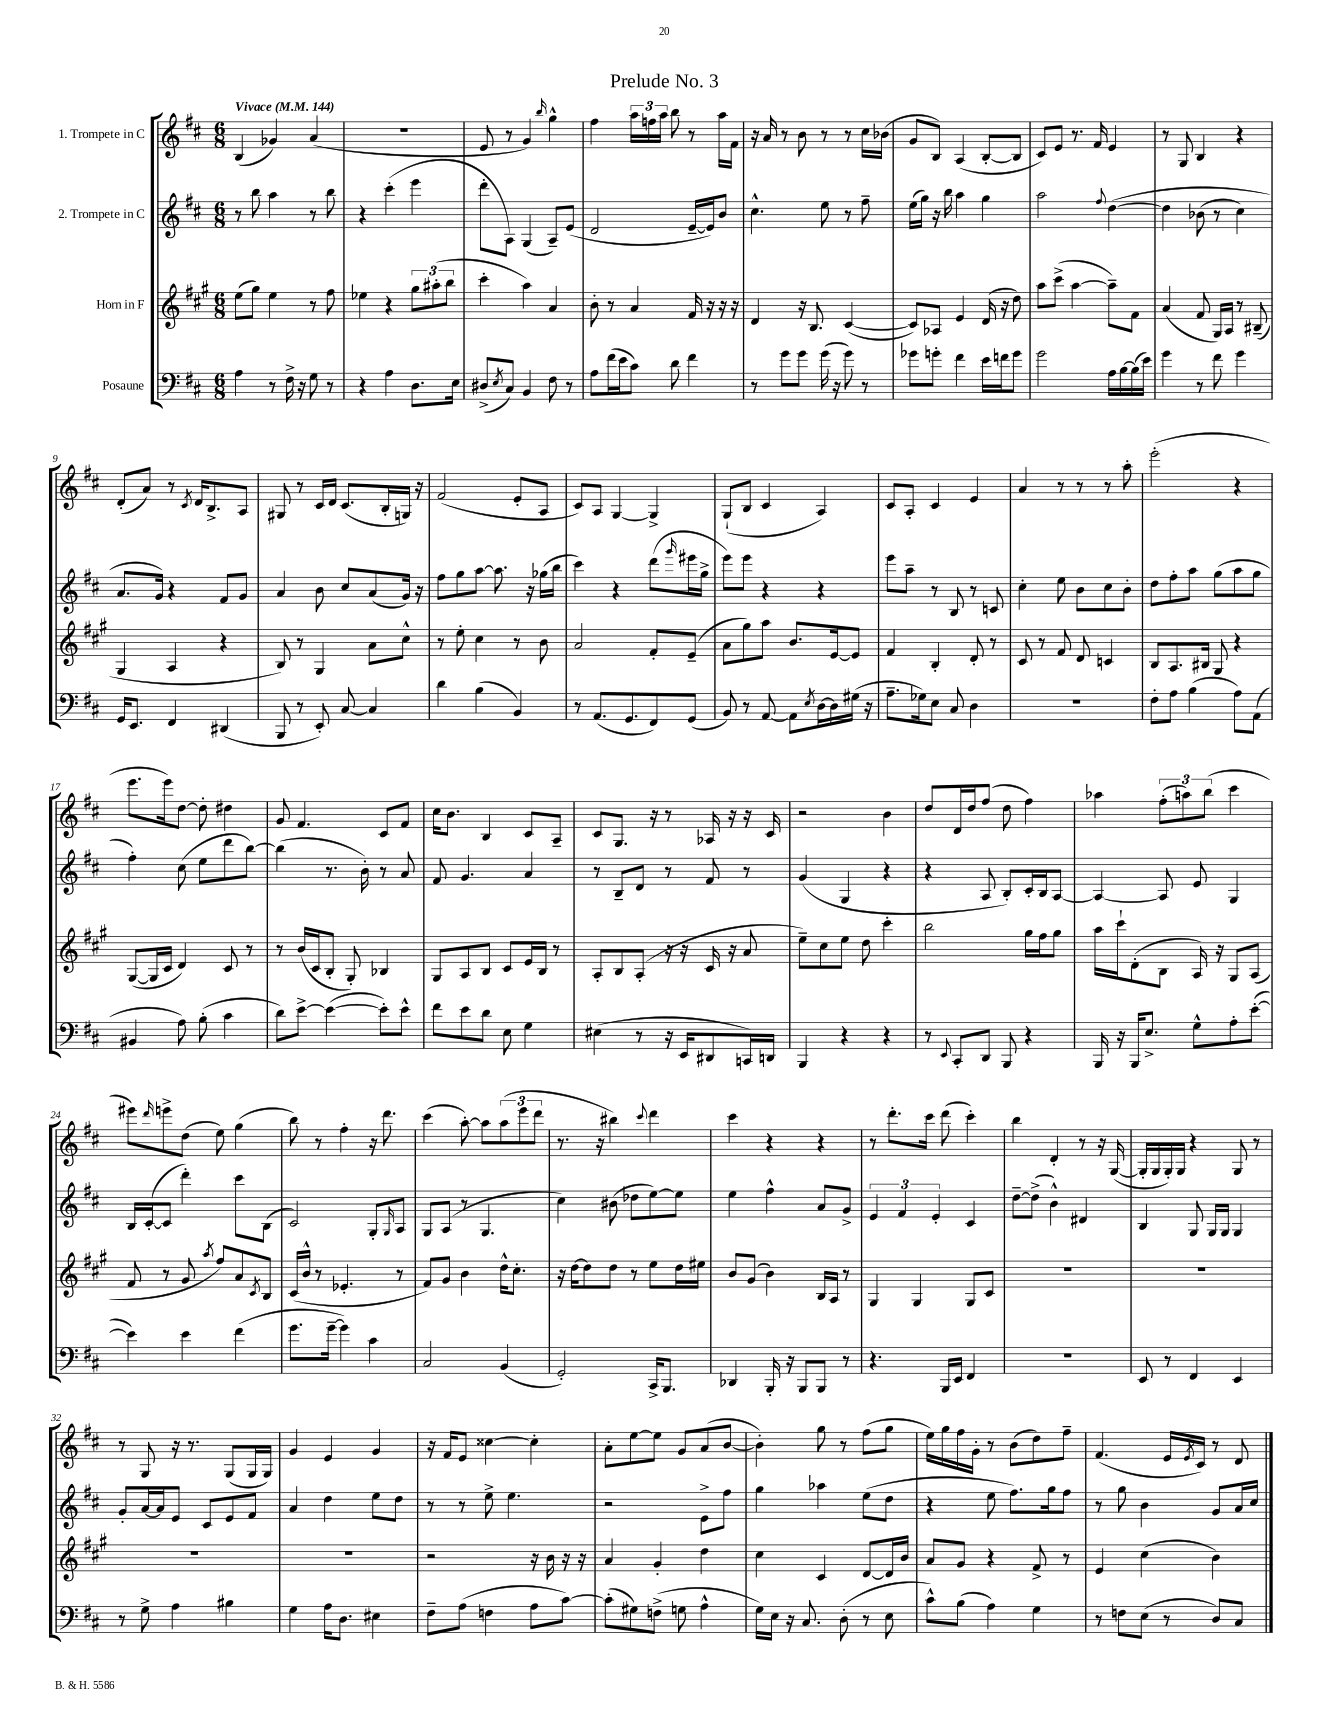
\header { title = "Prelude No. 3" }
<<
\new StaffGroup <<
\new Staff = "s0" \with { instrumentName = "1. Trompete in C" } {
    \clef treble \key d \major \numericTimeSignature \time 6/8 \tempo "Vivace" 4 = 144
    b4( ges'4) a'4( |
    R2. |
    e'8 r8 g'4) \grace { b''16 } g''4-^ |
    fis''4 \tuplet 3/2 { a''16 f''16 a''16 } b''8 r8 a''16 fis'16 |
    r16 a'16 r8 b'8 r8 r8 cis''16 bes'16( |
    g'8 b8) a4( b8~-. b8 |
    cis'8) e'8 r8. fis'16 e'4 |
    r8 g8 b4 r4 |
    d'8-.( a'8) r8 \acciaccatura { cis'8 } d'16 b8.-> a8 |
    gis8 r8 cis'16 d'16 cis'8.( b16-. g16) r16 |
    fis'2( e'8-. a8 |
    cis'8) a8 g4~ g4-> |
    g8-!( b8 cis'4 a4) |
    cis'8 a8-. cis'4 e'4 |
    a'4 r8 r8 r8 a''8-. |
    e'''2-.( r4 |
    e'''8. e'''16) d''8~ d''8-. dis''4 |
    g'8 fis'4. cis'8 fis'8 |
    cis''16 b'8. b4 cis'8 a8-- |
    cis'8 g8. r16 r8 aes16 r16 r16 cis'16 |
    r2 b'4 |
    d''8 d'16 d''16 fis''8( d''8 fis''4) |
    aes''4 \tuplet 3/2 { fis''8-.( a''8) b''8( } cis'''4 |
    eis'''8) \grace { d'''16 } e'''8-> d''8( e''8) g''4( |
    b''8) r8 fis''4-. r16 d'''8. |
    cis'''4( a''8~-.) a''8 \tuplet 3/2 { a''8( e'''8 d'''8 } |
    r8. r16 bis''4) \appoggiatura { cis'''8 } d'''4 |
    cis'''4 r4 r4 |
    r8 d'''8.-. cis'''16 d'''8( cis'''4-.) |
    b''4 d'4-. r8 r16 g16~( |
    g16-. g16 g16-.) g16 r4 g8 r8 |
    r8 g8 r16 r8. g8( g16 g16) |
    g'4 e'4 g'4 |
    r16 fis'16 e'8 cisis''4~ cisis''4-. |
    a'8-. e''8~ e''8 g'8 a'8( b'8~ |
    b'4-.) g''8 r8 fis''8( g''8 |
    e''16) g''16 fis''16 g'16-. r8 b'8( d''8) fis''8-- |
    fis'4.( e'16 \acciaccatura { e'8 } cis'16) r8 d'8 \bar "|." |
}
\new Staff = "s1" \with { instrumentName = "2. Trompete in C" } {
    \clef treble \key d \major \numericTimeSignature \time 6/8
    r8 b''8 a''4 r8 b''8 |
    r4 cis'''4-.( e'''4 |
    d'''8-. a8) g4( a8--) e'8( |
    d'2 e'16~-- e'16) b'8 |
    cis''4.-^ e''8 r8 fis''8-- |
    e''16( g''16) r16 b''16 a''4 g''4 |
    a''2 \appoggiatura { fis''8 } d''4~\( |
    d''4 bes'8( r8 cis''4) |
    a'8. g'16\) r4 fis'8 g'8 |
    a'4 b'8 cis''8 a'8( g'16) r16 |
    fis''8 g''8 a''8~ a''8. r16 ges''16( b''16 |
    cis'''4) r4 d'''8( \grace { g'''16 } eis'''16 g''16-> |
    e'''8) e'''8 r4 r4 |
    e'''8 a''8-- r8 b8 r8 c'8 |
    cis''4-. e''8 b'8 cis''8 b'8-. |
    d''8 fis''8-. a''8 g''8( a''8 g''8 |
    fis''4-.) cis''8( e''8 d'''8 b''8~) |
    b''4( r8. b'16-.) r8 a'8 |
    fis'8 g'4. a'4 |
    r8 b8-- d'8 r8 fis'8 r8 |
    g'4( g4 r4 |
    r4 a8 b8-.) cis'16-. b16 a8~ |
    a4~ a8 e'8 g4 |
    b16 cis'16~-.( cis'8 d'''4-.) cis'''8 b8( |
    cis'2) g8-. \grace { g16 } a8 |
    g8 a8( r8 g4. |
    cis''4) bis'8( des''8 e''8~) e''8 |
    e''4 fis''4-^ a'8 g'8-> |
    \tuplet 3/2 { e'4 fis'4 e'4-. } cis'4 |
    d''8~-- d''8->( b'4-^) dis'4 |
    b4 g8 g16 g16 g4 |
    g'8-. a'16~ a'16 e'8 cis'8 e'8 fis'8 |
    a'4 d''4 e''8 d''8 |
    r8 r8 e''8-> e''4. |
    r2 e'8-> fis''8 |
    g''4 aes''4 e''8( d''8 |
    r4 e''8 fis''8.) g''16 fis''8 |
    r8 g''8 b'4 g'8 a'16 cis''16 \bar "|." |
}
\new Staff = "s2" \with { instrumentName = "Horn in F" } {
    \clef treble \key a \major \numericTimeSignature \time 6/8
    e''8( gis''8) e''4 r8 fis''8 |
    ees''4 r4 \tuplet 3/2 { gis''8 ais''8-.( b''8 } |
    cis'''4-. a''4) a'4 |
    b'8-. r8 a'4 fis'16 r16 r16 r16 |
    d'4 r16 b8. cis'4~( |
    cis'8) aes8 e'4 d'16( r16 d''8) |
    a''8 cis'''8->( a''4~ a''8--) fis'8 |
    a'4( fis'8 gis16) a16 r8 bis8--( |
    gis4 a4 r4 |
    b8) r8 gis4 a'8 cis''8-^ |
    r8 e''8-. cis''4 r8 b'8 |
    a'2 fis'8-. e'8--( |
    a'8 gis''8) a''8 b'8. e'16~ e'8 |
    fis'4 b4-. d'8-. r8 |
    cis'8 r8 fis'8 d'8 c'4 |
    b8 a8. bis16 gis8 r4 |
    gis8~( gis16 cis'16 d'4) cis'8 r8 |
    r8 b'16( cis'16 b8-. gis8-.) bes4 |
    gis8 a8 b8 cis'8 e'16 b16 r8 |
    a8-. b8 a8-.( r16 r16 cis'16 r16 a'8 |
    e''8--) cis''8 e''8 d''8 cis'''4-. |
    b''2 gis''16 fis''16 gis''8 |
    a''16 cis'''16-! d'8-.( b8 a16) r16 gis8 a8( |
    fis'8 r8 gis'8 \acciaccatura { a''8 } fis''8) a'8 \acciaccatura { cis'8 } b8 |
    cis'16( b'16-^ r8 ees'4.-. r8 |
    fis'8) gis'8 b'4 d''16-^ cis''8.-. |
    r16 d''16~ d''8 d''8 r8 e''8 d''16 eis''16 |
    b'8 gis'8( b'4) b16 a16 r8 |
    gis4 gis4 gis8 cis'8 |
    R2. |
    R2. |
    R2. |
    R2. |
    r2 r16 b'16 r16 r16 |
    a'4 gis'4-. d''4 |
    cis''4 cis'4 d'8~ d'16 b'16 |
    a'8 gis'8 r4 fis'8-> r8 |
    e'4 cis''4( b'4) \bar "|." |
}
\new Staff = "s3" \with { instrumentName = "Posaune" } {
    \clef bass \key d \major \numericTimeSignature \time 6/8
    a4 r8 fis16-> r16 g8 r8 |
    r4 a4 d8. e16 |
    dis8->( \acciaccatura { e8 } cis8) b,4 fis8 r8 |
    a8 fis'16( e'16 cis'8) d'8 fis'4 |
    r8 g'8 g'8 g'16( r16 g'8) r8 |
    ges'8 g'8-. fis'4 e'16 f'16 g'8 |
    g'2 a16 b16~ b16( e'16) |
    g'4 r8 fis'8 g'4 |
    g,16 e,8. fis,4 dis,4( |
    b,,8 r8 e,8-.) cis8~ cis4 |
    d'4 b4( b,4) |
    r8 a,8.( g,8. fis,8) g,8( |
    b,8) r8 a,8~ a,8 \acciaccatura { e8 } d16~ d16 gis16( r16 |
    a8.-- ges16) e8 cis8 d4 |
    R2. |
    fis8-. a8 b4( a8) a,8( |
    bis,4 a8) b8-.( cis'4 |
    d'8) e'8~-> e'4~( e'8-.) e'8-^ |
    fis'8 e'8 d'8 e8 g4 |
    eis4( r8 r16 e,16 dis,8 c,16) d,16 |
    b,,4 r4 r4 |
    r8 \appoggiatura { e,8 } cis,8-. d,8 b,,8 r4 |
    b,,16 r16 b,,16 e8.-> g8-^ a8-. e'8~-.( |
    e'4) e'4 fis'4( |
    g'8. g'16~-- g'4) cis'4 |
    cis2 b,4( |
    g,2-.) cis,16-> b,,8. |
    des,4 b,,16-. r16 b,,8 b,,8 r8 |
    r4. b,,16 e,16 fis,4 |
    R2. |
    e,8 r8 fis,4 e,4 |
    r8 g8-> a4 bis4 |
    g4 a16 d8. eis4 |
    fis8-- a8( f4 a8 cis'8~) |
    cis'8-.( gis8) f8->( g8 a4-^ |
    g16) e16 r16 cis8. d8-.( r8 e8 |
    cis'8-^) b8( a4) g4 |
    r8 f8 e8( r8 d8) cis8 \bar "|." |
}
>>
>>
